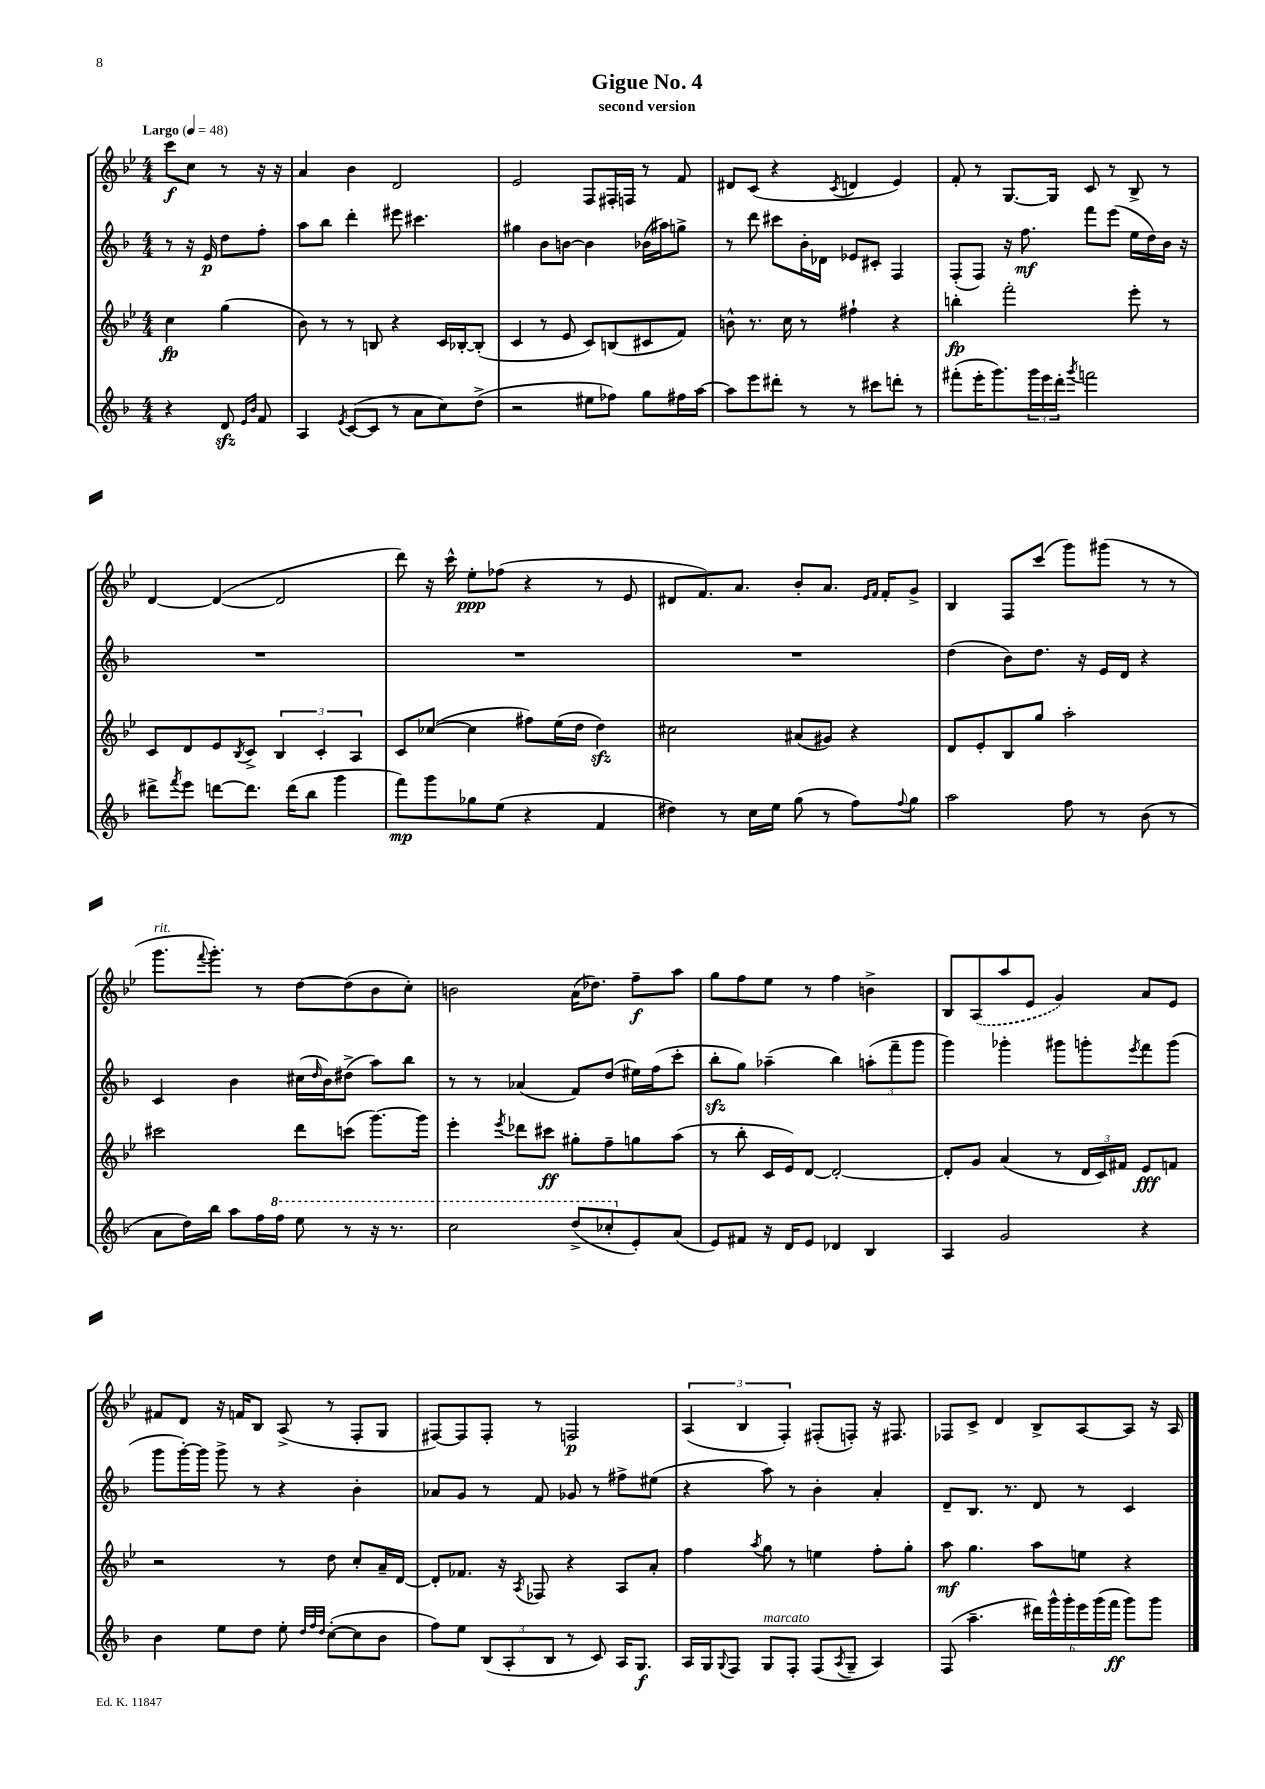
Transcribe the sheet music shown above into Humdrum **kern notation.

**kern	**kern	**kern	**kern
*staff4	*staff3	*staff2	*staff1
*clefG2	*clefG2	*clefG2	*clefG2
*k[b-]	*k[b-e-]	*k[b-]	*k[b-e-]
*M4/4	*M4/4	*M4/4	*M4/4
*MM48	*MM48	*MM48	*MM48
4r	4cc\	8r	8ccc\L
.	.	16r	8cc\J
.	.	16e/	.
8d/	(4gg\	8dd\L	8r
16qqe/LL	.	.	.
16qqb-/JJ	.	.	.
8f/	.	8ff'\J	16r
.	.	.	16r
=	=	=	=
4A/	8b-\)	8aa\L	4a/
.	8r	8bb-\J	.
8qe/	.	.	.
([8c/L	8r	4ddd'\	4b-\
8c/]J	8B/	.	.
8r	4r	8eee#\	2d/
8a\L	.	4.ccc#\	.
8cc\)	16c/LL	.	.
.	[16B-'/J	.	.
(8dd^\J	(8B-'/]J	.	.
=	=	=	=
2r	4c/	4gg#\	2e-/
.	8r	8b-\L	.
.	8e-/	[8b\J	.
8ee#\L	8c/L)	4b\]	8F/L
8ff-\J)	(8B/	.	16F#'/L
.	.	.	16F/JJ
8gg\L	8c#/	(16b-\LL	8r
.	.	16aa#\J)	.
16ff#\L	8f/J)	8gg^\J	8f/
[16aa\JJ	.	.	.
=	=	=	=
8aa\]L	8b^^\	8r	8d#/L
8eee\	8.r	8ddd\	(8c/J
8ddd#'\J	.	8ccc#\L	4r
.	16cc\	.	.
8r	8r	16b-'\L	.
.	.	16d-\JJ	.
.	.	.	8qc/
8r	4ff#`\	8e-/L	4d/
8ccc#\L	.	8c#'/J	.
8ddd'\J	4r	4F/	4e-/)
8r	.	.	.
=	=	=	=
(8fff#'\L	4bb'\	(8F'/L	8f'/
16eee'\K	.	8F/J)	8r
8.ggg\)	.	.	.
.	2fff'\	16r	[8.G/L
.	.	8.ff\	.
24ggg\L	.	.	.
24eee\	.	.	.
.	.	.	16G/]Jk
24ddd'\JJ	.	.	.
8qggg/	.	.	.
2fff\	.	8fff\L	8c/
.	.	(8eee\J	8r
.	8eee-'\	16ee\LL	8B-^/
.	.	16dd\)	.
.	8r	16b-\JJ	8r
.	.	16r	.
=	=	=	=
8ddd#^\L	8c/L	1r	[4d/
8qfff/	.	.	.
8eee\J	8d/	.	.
[8ddd\L	8e-/	.	(4d/_
.	8qB-/	.	.
8.ddd\]J	8c^/J	.	.
.	6B-/	.	2d/]
(16ddd\LK	.	.	.
8bb-\J	.	.	.
.	6c'/	.	.
4ggg\	.	.	.
.	6A/	.	.
=	=	=	=
8fff\L)	8c/L	1r	8ddd\)
8ggg\	([8cc-/J	.	16r
.	.	.	16ccc^^\
8gg-\	4cc-\]	.	8ee-'\L
(8ee\J	.	.	(8ff-\J
4r	8ff#\L)	.	4r
.	(16ee-\L	.	.
.	16dd\JJ	.	.
4f/	4dd\)	.	8r
.	.	.	8e-/
=	=	=	=
4dd#\)	2cc#\	1r	8d#/L
.	.	.	8.f/)
8r	.	.	.
.	.	.	8.a/J
16cc\LL	.	.	.
16ee\JJ	.	.	.
(8gg\	(8a#/L	.	8b-'/L
8r	8g#/J)	.	8.a/J
8ff\L)	4r	.	.
.	.	.	16qqe-/LL
.	.	.	16qqf/JJ
.	.	.	16f'/LK
8qqff/	.	.	.
8gg\J	.	.	8g^/J
=	=	=	=
2aa\	8d/L	(4dd\	4B-/
.	8e-'/	.	.
.	8B-/	8b-\L)	8F/L
.	8gg/J	8.dd\J	(8ccc/J
8ff\	2aa'\	.	8ggg\L)
.	.	16r	.
8r	.	16e/LL	(8ggg#\J
.	.	16d/JJ	.
(8b-\	.	4r	8r
8r	.	.	8r
=	=	=	=
8a\L	2ccc#\	4c/	8.ggg\L
16dd\L)	.	.	.
.	.	.	8qqfff/
16bb-\JJ	.	.	8.ggg'\J)
8aa\L	.	4b-\	.
16ff\L	.	.	8r
16fff\JJ	.	.	.
8eee\	8ddd\L	(16cc#\LL	[8dd\L
.	.	16qqdd/	.
.	.	16b-\J)	.
8r	(8ccc\J	(8dd#^\J	(8dd\]
16r	[8.ggg\L)	8aa\L)	8b-\
8.r	.	.	.
.	.	8bb-\J	8cc'\J)
.	16ggg\]Jk	.	.
=	=	=	=
2ccc\	4eee-'\	8r	2b\
.	.	8r	.
.	8qeee-/	.	.
.	8ddd-\L	(4a-/	.
.	8ccc#\J	.	.
(8ddd^/L	8gg#'\L	8f/L)	(16a\LK
.	.	.	8.dd-\J)
8ccc-'/	8ff~\	(8dd/J	.
8e'/)	8gg\	16ee#\LL)	8ff~\L
.	.	(16ff\J	.
(8a/J	(8aa\J	8ccc'\J	8aa\J
=	=	=	=
8e/L)	8r	8bb-'\L	8gg\L
8f#/J	8bb-'\	8gg\J)	8ff\
16r	16c/LL	(4aa-~\	8ee-\J
16d/LK	16e-/J)	.	.
8e/J	[8d/J	.	8r
4d-/	2d'/_	4bb-\)	4ff\
4B-/	.	(12aa'\L	4b^\
.	.	12fff~\	.
.	.	12ggg\J	.
=	=	=	=
4A/	8d'/]L	4ggg\)	8B-/L
.	8g/J	.	(8A/
2g/	(4a/	4ggg-'\	8aa/
.	.	.	8e-/J
.	8r	8ggg#\L	4g/)
.	24d/LL	8ggg'\	.
.	24c/)	.	.
.	24f#/JJ	.	.
.	.	8qeee/	.
4r	8e-/L	8fff\	8a/L
.	8f/J	(8ggg\J	8e-/J
=	=	=	=
4b-\	2r	8ggg\L	8f#/L
.	.	[16ggg'\L)	8d/J
.	.	16ggg\]JJ	.
8ee\L	.	8ggg^\	16r
.	.	.	16f/LK
8dd\J	.	8r	8B-/J
8ee'\	8r	4r	(8A^/
32qqdd/LLL	.	.	.
32qqff/	.	.	.
32qqdd/JJJ	.	.	.
([8cc'\L	8dd\	.	8r
8cc\]	8cc'/L	4b-'\	8F'/L
8b-\J	16a~/L	.	8G/J
.	[16d/JJ	.	.
=	=	=	=
8ff\L)	8d'/]L	8a-/L	[8F#/L)
8ee\J	8.f-/J	8g/J	8F#/]
(12B-/L	.	8r	8F#'/J
.	16r	.	.
12A'/	.	.	.
.	8qA/	.	.
.	8F-/	8f/	8r
12B-/J	.	.	.
8r	4r	8g-/	2F/
8c/)	.	8r	.
16A/LK	8A/L	8ff#^\L	.
8.G/J	.	.	.
.	8a'/J	(8ee#\J	.
=	=	=	=
16A/LL	4ff\	4r	(6A/
16G/J	.	.	.
8qqG/	.	.	.
8F/J	.	.	.
.	.	.	6B-/
.	8qaa/	.	.
8G/L	8gg\	8aa\)	.
.	.	.	6F'/)
8F'/J	8r	8r	.
(8F/L	4ee\	4b-'\	(8F#'/L
8qA/	.	.	.
8G~/J	.	.	8F'/J)
4A/)	8ff'\L	4a'/	16r
.	.	.	8.F#/
.	8gg'\J	.	.
=	=	=	=
(8F/	8aa\	8d~/L	8F-/L
4.aa~\	4.gg\	8.B-/J	8c^/J
.	.	.	4d/
.	.	8.r	.
24ddd#\LL)	8aa\L	8d/	8B-^/L
24ggg^^\	.	.	.
24ggg'\	.	.	.
24eee\	8ee\J	8r	[8A/
(24ggg\	.	.	.
24fff\JJ	.	.	.
8ggg\L)	4r	4c/	8A/]J
8ggg\J	.	.	16r
.	.	.	16A/
==	==	==	==
*-	*-	*-	*-
